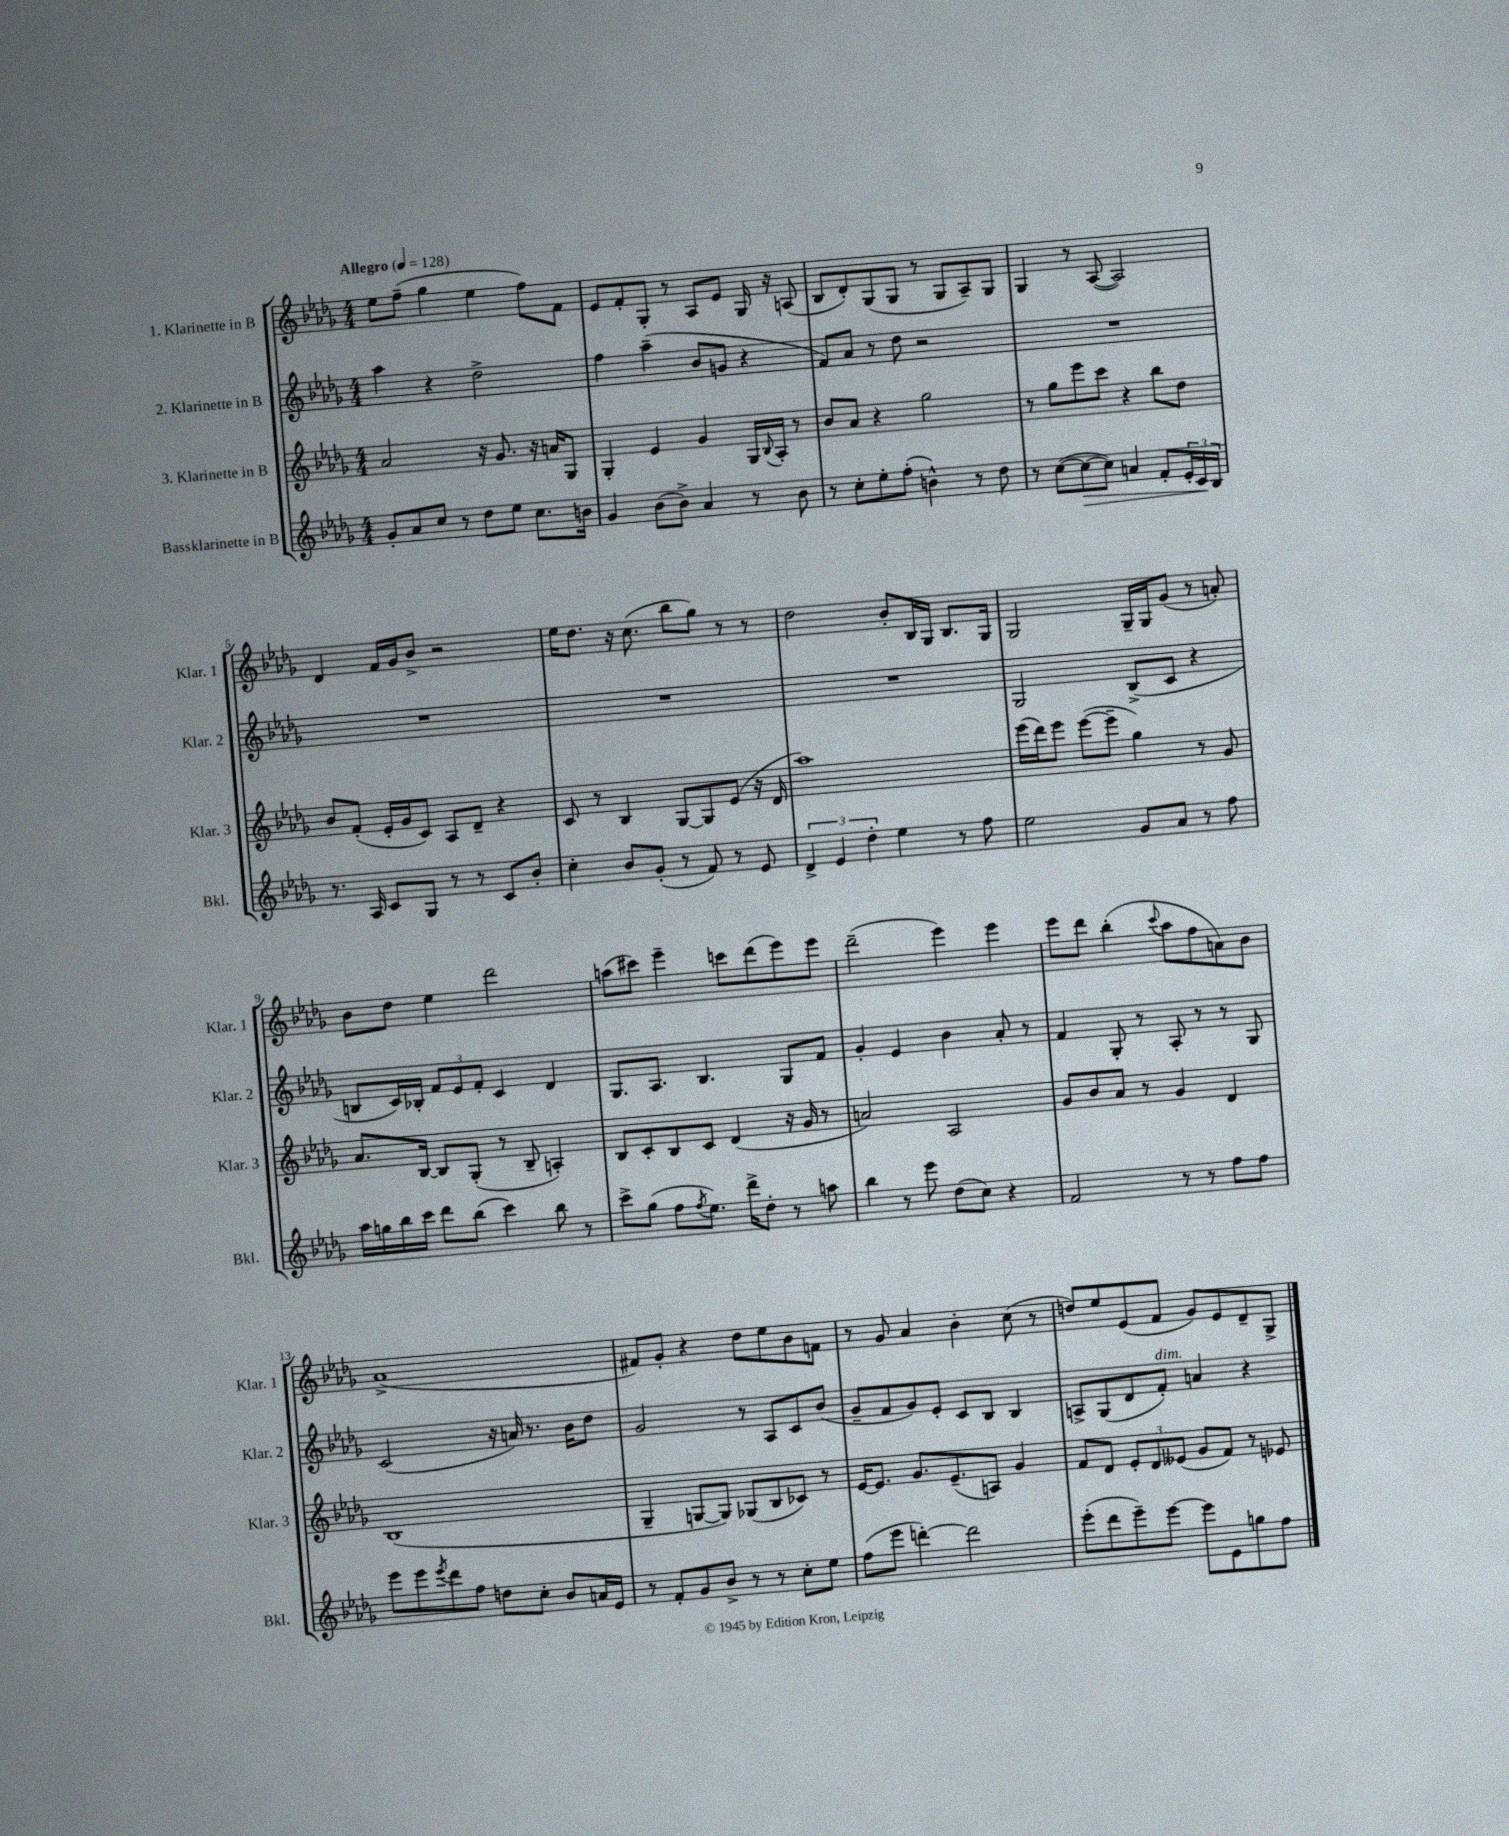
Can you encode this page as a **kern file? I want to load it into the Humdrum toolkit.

**kern	**kern	**kern	**kern
*staff4	*staff3	*staff2	*staff1
*clefG2	*clefG2	*clefG2	*clefG2
*k[b-e-a-d-g-]	*k[b-e-a-d-g-]	*k[b-e-a-d-g-]	*k[b-e-a-d-g-]
*M4/4	*M4/4	*M4/4	*M4/4
*MM128	*MM128	*MM128	*MM128
8g-'/L	2a-/	4aa-\	8ee-\L
8a-/	.	.	(8ff~\J
8cc/J	.	4r	4gg-\
8r	.	.	.
8dd-\L	16r	2dd-^\	4ee-\
.	8.g-/	.	.
8ee-\J	.	.	.
8.cc\L	16r	.	8ff\L)
.	16a/LK	.	.
.	8G-/J	.	8f\J
16b\Jk	.	.	.
=	=	=	=
4g-/	4G-'/	4ff\	8e-/L
.	.	.	8f'/
(8b-\L	4e-/	(4aa-~\	8G-'/J
8b-^\J)	.	.	8r
4a-/	4g-/	8b-/L	8A-/L
.	.	8g/J	8e-/J
8r	16G-/LL	4r	16G-/
.	8qqB-/	.	.
.	16A-'/JJ	.	16r
8b-\	8r	.	(8A/
=	=	=	=
8r	8b-/L	8f/L)	8B-/L
8cc'\L	8a-/J	8a-/J	8d-'/)
8ee-'\	4r	8r	(8G-/
(8ff'\J	.	8dd-\	8G-/J
4b^^\)	2gg-\	2r	8r
.	.	.	8G-/L
8r	.	.	8A-~/)
8dd-\	.	.	8G-/J
=	=	=	=
8r	8r	1r	4G-/
([8cc\L	8gg-\L	.	.
8cc\_	8eee-\	.	8r
8cc\]J)	8ccc\J	.	([8A-/
4a/	4r	.	2A-/])
8f'/L	8bb-\L	.	.
24e-'/L	8dd-\J	.	.
24c/	.	.	.
24B-/JJ	.	.	.
=	=	=	=
8.r	8b-/L	1r	4d-/
.	(8f'/J	.	.
16A-/	.	.	.
8c/L	16e-'/LL	.	16f/LL
.	16g-/J	.	16g-/J
8G-/J	8c/J)	.	8b-^/J
8r	8A-/L	.	2r
8r	8d-~/J	.	.
8c/L	4r	.	.
8b-'/J	.	.	.
=	=	=	=
4cc'\	8c/	1r	16ee-\LK
.	.	.	8.dd-\J
.	8r	.	.
8b-/L	4B-/	.	16r
.	.	.	(8.cc\
(8g-'/J	.	.	.
8r	[8G-/L	.	8bb-\L
8f/)	8G-/]	.	8gg-\J)
8r	(8e-/J	.	8r
8e-/	16r	.	8r
.	16d-/	.	.
=	=	=	=
6d-^/	1aa-)	1r	2dd-\
6e-/	.	.	.
6dd-'\	.	.	.
4ee-\	.	.	8b-'/L
.	.	.	16B-/L
.	.	.	16G-/JJ
8r	.	.	8.B-/L
8ff\	.	.	.
.	.	.	16G-/Jk
=	=	=	=
2ee-\	(16eee-\LL	2G-/	2G-/
.	16ddd-\J)	.	.
.	8eee-\J	.	.
.	([8eee-\L	.	.
.	8eee-~\]J	.	.
8g-/L	4gg-\)	(8B-^/L	16G-~/LL
.	.	.	16G-/J
8a-/J	.	8c/J	(8g-/J
8r	8r	4r	8r
8ff\	8g-/	.	8a'/)
=	=	=	=
16aa-\LL	8.a-/L	8B/L	8b-\L
16gg\	.	.	.
16bb-\	.	16c/L)	8dd-\J
16ccc\JJ	[16B-/Jk	16B-'/JJ	.
8ddd-\L	8B-/]L	12f/L	4ee-\
.	.	12e-/	.
(8bb-\J	(8G-'/J	.	.
.	.	12f'/J	.
4ccc\)	8r	4c/	2ddd-\
.	8B-~/	.	.
8bb-\	4A'/)	4d-/	.
8r	.	.	.
=	=	=	=
8ccc^\L	8B-/L	8.G-/L	(8aa\L
(8gg-\J	8c'/	.	8ccc#\J)
.	.	8.A-/J	.
8ff\L	8B-/	.	4eee-~\
8qff/	.	.	.
8.ee-\J)	8c/J	4.B-/	.
.	(4d-/	.	8ccc\L
16ddd-^\LK	.	.	.
8dd-'\J	.	.	(8ddd-\
8r	16r	8G-/L	8eee-\)
.	16g-/	.	.
8aa\	8r	8f/J	8eee-\J
=	=	=	=
4bb-\	2a/)	4g-'/	(2ddd-~\
8r	.	4e-/	.
8eee-\	.	.	.
(8dd-\L	2A-/	4b-\	4eee-\)
8cc\J)	.	.	.
4r	.	8a-'/	4eee-\
.	.	8r	.
=	=	=	=
2f/	8g-/L	4f/	8eee-\L
.	8b-/	.	8ddd-\J
.	8a-/J	8G-'/	(4bb-'\
.	8r	8r	.
.	.	.	8qqccc/
8r	4g-/	8A-'/	8aa-\L
8r	.	8r	8ff\
8ff\L	4d-/	8r	8a\)
8ff\J	.	8G-/	8b-\J
=	=	=	=
8eee-\L	(1B-	(2c/	(1a-^
8eee-\	.	.	.
8qeee-/	.	.	.
8ddd-\	.	.	.
8ff\J	.	.	.
8dd\L	.	16r	.
.	.	16a/)	.
8cc'\J	.	8.r	.
8b-/L	.	.	.
.	.	16b-\LK	.
16a/L	.	8dd-\J	.
16e-/JJ	.	.	.
=	=	=	=
8r	4G-~/	2g-/	8f#/L)
8f'/L	.	.	8g-'/J
8g-/	[8G/L	.	4r
8b-^/J	8G/]J)	.	.
8r	(8G-/L	8r	8dd-\L
8r	8B-/	8A-/L	8ee-\
8cc'\L	8c-/J)	8c/	8b-\
8ee-\J	8r	(8b-/J	8f\J
=	=	=	=
(8ff\L	[16e-/LK	8g-~/L	8r
.	8.e-/]J	.	.
8eee-\J	.	8f/	8g-/
[4ddd'\)	8.g-/L	8g-/)	4a-/
.	.	8e-'/J	.
.	(8.e-~/	.	.
2ddd\]	.	8c/L	4b-'\
.	8A/J)	8B-/J	.
.	4g-/	4B-/	(8cc\
.	.	.	8r
=	=	=	=
(8eee-'\L	8f/L	8A^/L	8dd/L)
8ddd-\	8d-/J	(8G-/	8ee-/
8eee-~\)	12e-'/L	8d-/	(8e-/
.	12d-/	.	.
[8eee-\J	.	8f'/J)	8f/J
.	(12e--/J	.	.
8eee-\]L	8g-/L	4a/	8g-/L)
8e-\	8f/J)	.	8e-/
8gg\	8r	4r	8d-~/
8ff\J	8e-/	.	8G-^/J
==	==	==	==
*-	*-	*-	*-
